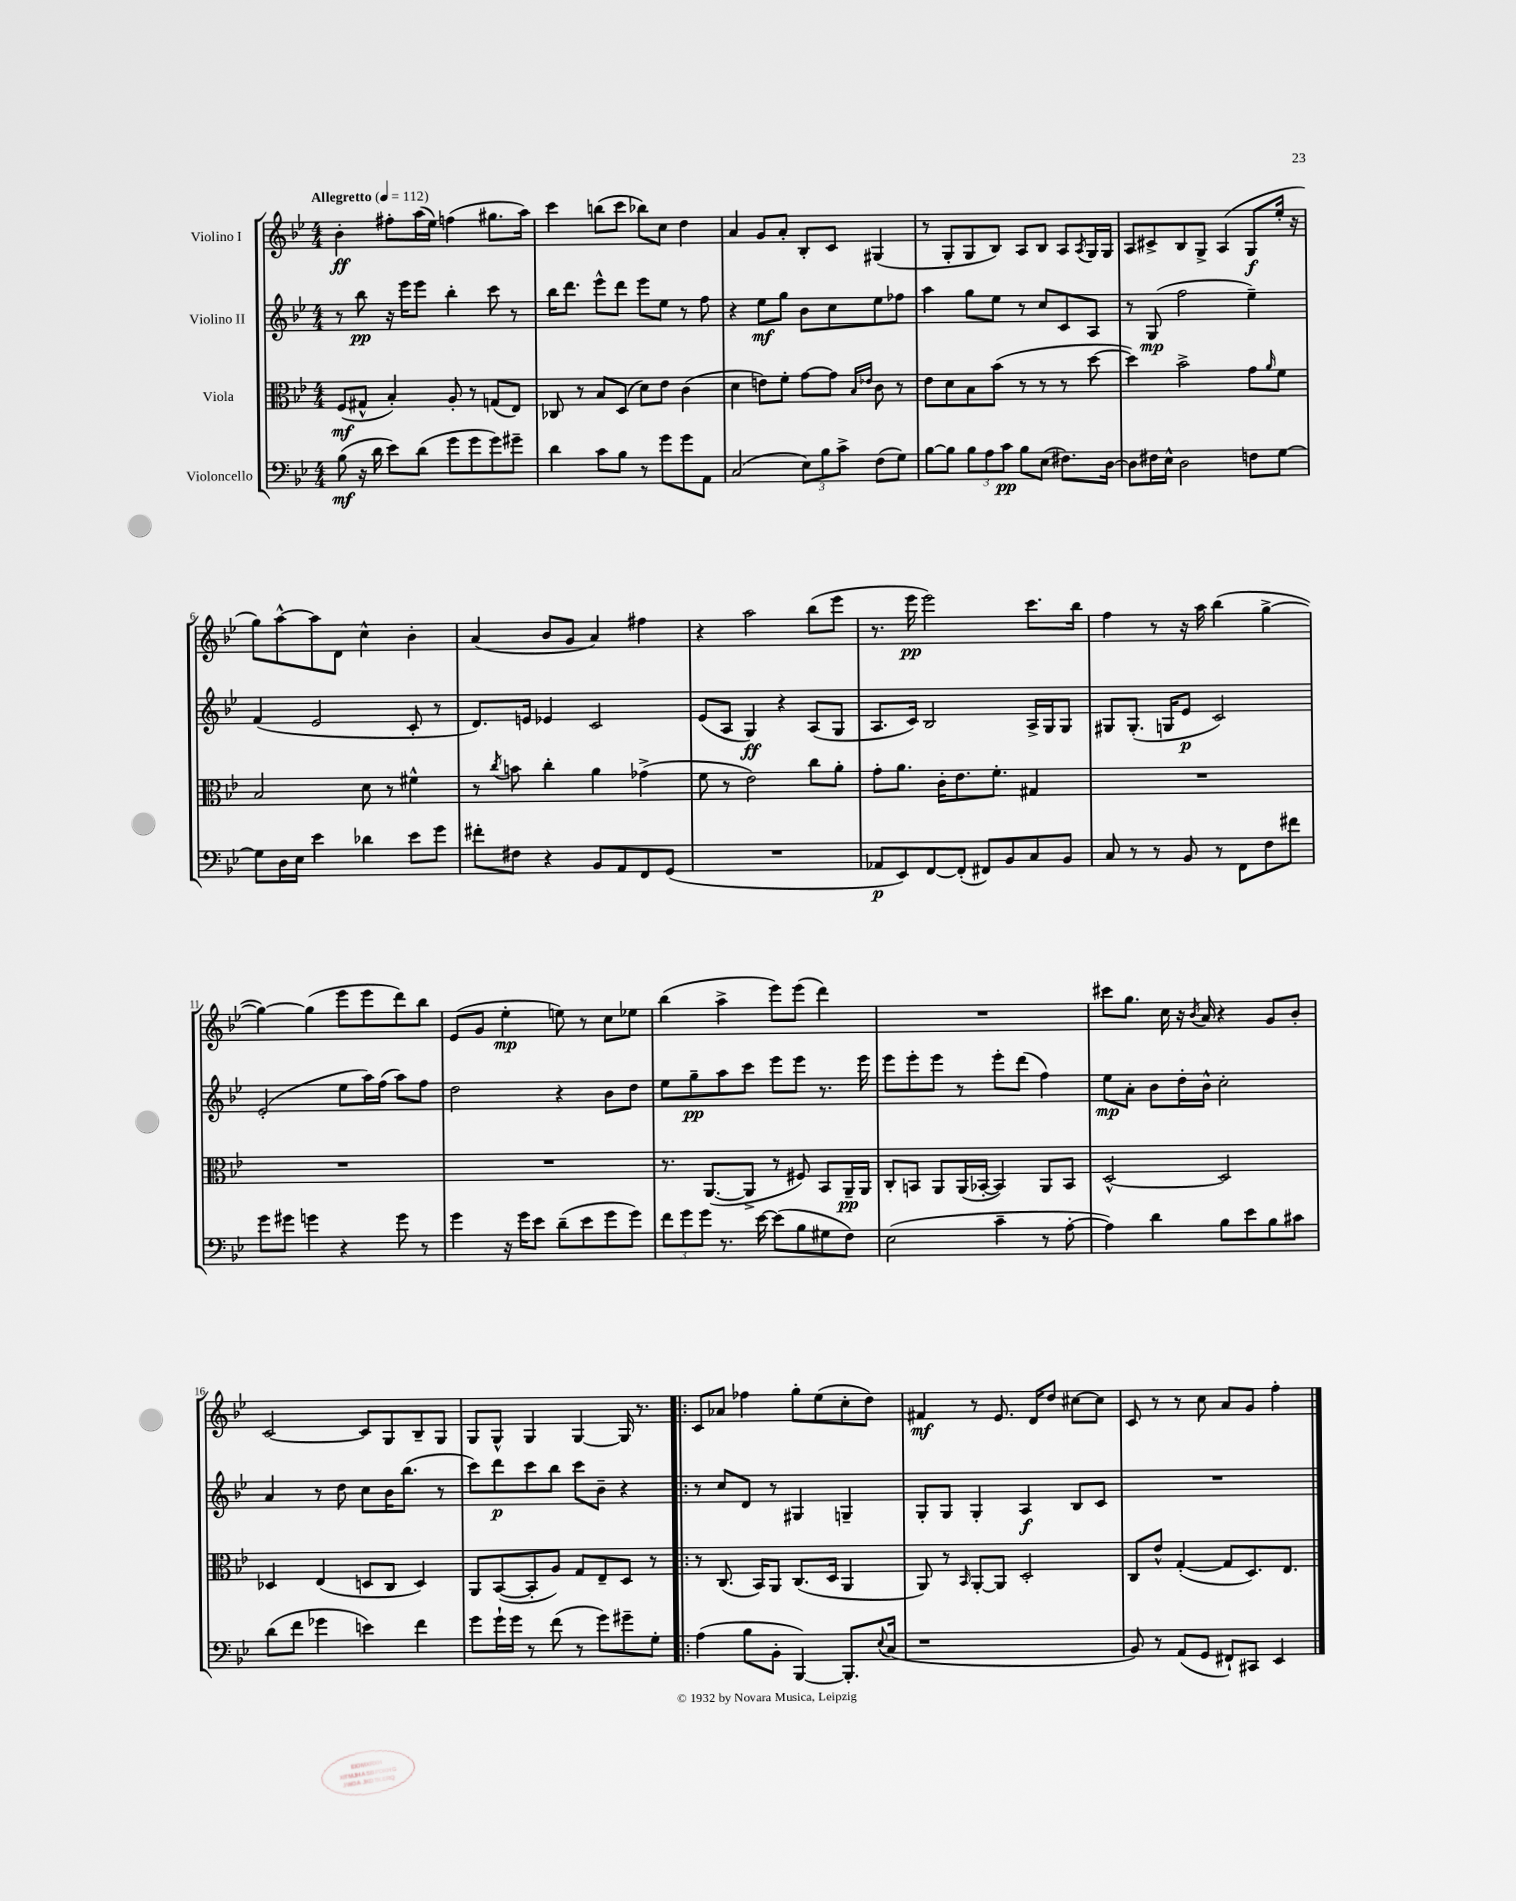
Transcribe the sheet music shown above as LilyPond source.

<<
\new StaffGroup <<
\new Staff = "s0" \with { instrumentName = "Violino I" } {
    \clef treble \key bes \major \numericTimeSignature \time 4/4 \tempo "Allegretto" 4 = 112
    bes'4-.\ff fis''8-. a''16( ees''16) f''4( gis''8. a''16) |
    c'''4 b''8( c'''8 bes''8) c''8 d''4 |
    a'4 g'8 a'8-. bes8-. c'8 gis4( |
    r8 g8-. g8 bes8) a8 bes8 a8 \acciaccatura { a8 } g16 g16 |
    a8 cis'8-> bes8 g8-> a4( g8\f ees''16-. r16 |
    g''8) a''8~-^ a''8 d'8 c''4-^ bes'4-. |
    a'4( bes'8 g'8 a'4) fis''4 |
    r4 a''2 bes''8( ees'''8 |
    r8. ees'''16\pp ees'''2) c'''8. bes''16 |
    f''4 r8 r16 a''16 bes''4( g''4~-> |
    g''4~) g''4( ees'''8 ees'''8 d'''8) bes''8 |
    ees'8( g'8 ees''4-.\mp e''8) r8 c''8 ees''8 |
    bes''4( a''4-> ees'''8) ees'''8( d'''4) |
    R1 |
    cis'''8 g''8. c''16 r16 \acciaccatura { bes'8 } a'16 r4 g'8 bes'8-. |
    c'2~ c'8 g8 bes8-- g8 |
    g8 g8-^ g4 g4~ g16 r8. |
    \bar ".|:" c'8 aes'8 fes''4 g''8-. ees''8( c''8-. d''8) |
    fis'4\mf r8 ees'8. d'16 d''8 cis''8~ cis''8 |
    c'8 r8 r8 c''8 a'8 g'8 f''4-. \bar "|." |
}
\new Staff = "s1" \with { instrumentName = "Violino II" } {
    \clef treble \key bes \major \numericTimeSignature \time 4/4
    r8 bes''8\pp r16 ees'''16 ees'''8 bes''4-. c'''8 r8 |
    bes''16 d'''8. ees'''8-^ d'''8 ees'''8 ees''8 r8 f''8 |
    r4 ees''8\mf g''8 bes'8 c''8 ees''8 fes''8 |
    a''4 g''8 ees''8 r8 c''8 c'8 a8 |
    r8 g8\mp( f''2 ees''4--) |
    f'4( ees'2 c'8-. r8 |
    d'8.) e'16 ees'4 c'2 |
    ees'8( a8 g4\ff) r4 a8( g8 |
    a8. c'16) bes2 a16-> g16 g8 |
    gis8 gis8.-.( g16 ees'8\p c'2) |
    ees'2-.( ees''8 a''16) f''16( a''8) f''8 |
    d''2 r4 bes'8 d''8 |
    ees''8 g''8--\pp a''8 c'''8 ees'''8 ees'''8 r8. ees'''16 |
    ees'''8 ees'''8-. ees'''8 r8 ees'''8-. d'''8( f''4) |
    ees''8\mp a'8-. bes'8 d''16-. bes'16-^ c''2-. |
    a'4 r8 d''8 c''8 bes'16 bes''8.( r8 |
    c'''8) d'''8\p c'''8 bes''8 c'''8 bes'8-- r4 |
    \bar ".|:" r8 c''8 d'8 r8 gis4 g4-- |
    g8-. g8 g4-. a4\f bes8 c'8 |
    R1 \bar "|." |
}
\new Staff = "s2" \with { instrumentName = "Viola" } {
    \clef alto \key bes \major \numericTimeSignature \time 4/4
    f8\mf( gis8-^ bes4-.) a8-. r8 g8( ees8) |
    ces8 r8 bes8 d8( d'8) ees'8 c'4( |
    d'4 e'8) f'8-. g'8~ g'8 \grace { bes16 ees'16 } c'8 r8 |
    ees'8 d'8 bes8 bes'8( r8 r8 r8 d''8~ |
    d''4) bes'2-> g'8 \grace { a'16 } f'8 |
    bes2 d'8 r8 fis'4-^ |
    r8 \acciaccatura { c''8 } b'8 c''4-. a'4 ges'4->( |
    f'8 r8 ees'2) c''8 a'8-. |
    g'8-. a'8. c'16-. ees'8. f'8.-. gis4 |
    R1 |
    R1 |
    R1 |
    r8. a,8.~( a,8-> r8 fis8) bes,8 a,16--\pp a,16 |
    c8-. b,8 a,8 a,16( bes,16~-. bes,4) a,8 bes,8 |
    d2~-^ d2 |
    des4 ees4( d8 c8 d4) |
    a,8 bes,8~( bes,8-. a8) g8 ees8-- d8 r8 |
    \bar ".|:" r8 c8.( bes,16) a,8 c8.( d16 a,4 |
    a,8) r8 \grace { bes,16 } a,8~-. a,8 d2-. |
    c8 ees'8-^ g4~-.( g8 d8.) ees8. \bar "|." |
}
\new Staff = "s3" \with { instrumentName = "Violoncello" } {
    \clef bass \key bes \major \numericTimeSignature \time 4/4
    bes8\mf( r16 d'16 ees'8) d'8( g'8 g'8 g'8) gis'8-- |
    d'4 c'8 bes8 r8 g'8 g'8 a,8 |
    c2( \tuplet 3/2 { ees8) bes8 c'8-> } f8( g8) |
    bes8~ bes8 \tuplet 3/2 { bes8 a8 c'8\pp } bes8 ees8( fis8.) d16~ |
    d8 fis16 ees16-^ d2 f8 g8~ |
    g8 d16 ees16 ees'4 des'4 ees'8 g'8 |
    fis'8-. fis8 r4 bes,8 a,8 f,8 g,8( |
    R1 |
    aes,8\p ees,8) f,8~ f,8-.( fis,8) bes,8 c8 bes,8 |
    c8 r8 r8 bes,8 r8 f,8 f8 fis'8 |
    g'8 gis'8 g'4 r4 g'8 r8 |
    g'4 r16 g'16 ees'8 d'8--( ees'8 g'8 g'8) |
    \tuplet 3/2 { f'8 g'8 g'8 } r8. ees'16~ ees'8( bes8 gis8 f8) |
    ees2( c'4-- r8 a8~-. |
    a4) d'4 bes8 ees'8 bes8 cis'8 |
    d'8( f'8 ges'4 e'4) f'4 |
    g'8 g'16-! g'16 r8 f'8( r8 g'8) gis'8-- g8-. |
    \bar ".|:" a4( bes8 bes,8-. bes,,4~) bes,,8.-. \appoggiatura { ees8 } c16( |
    r1 |
    bes,8) r8 a,8( g,8 fis,8-!) cis,8 ees,4 \bar "|." |
}
>>
>>
